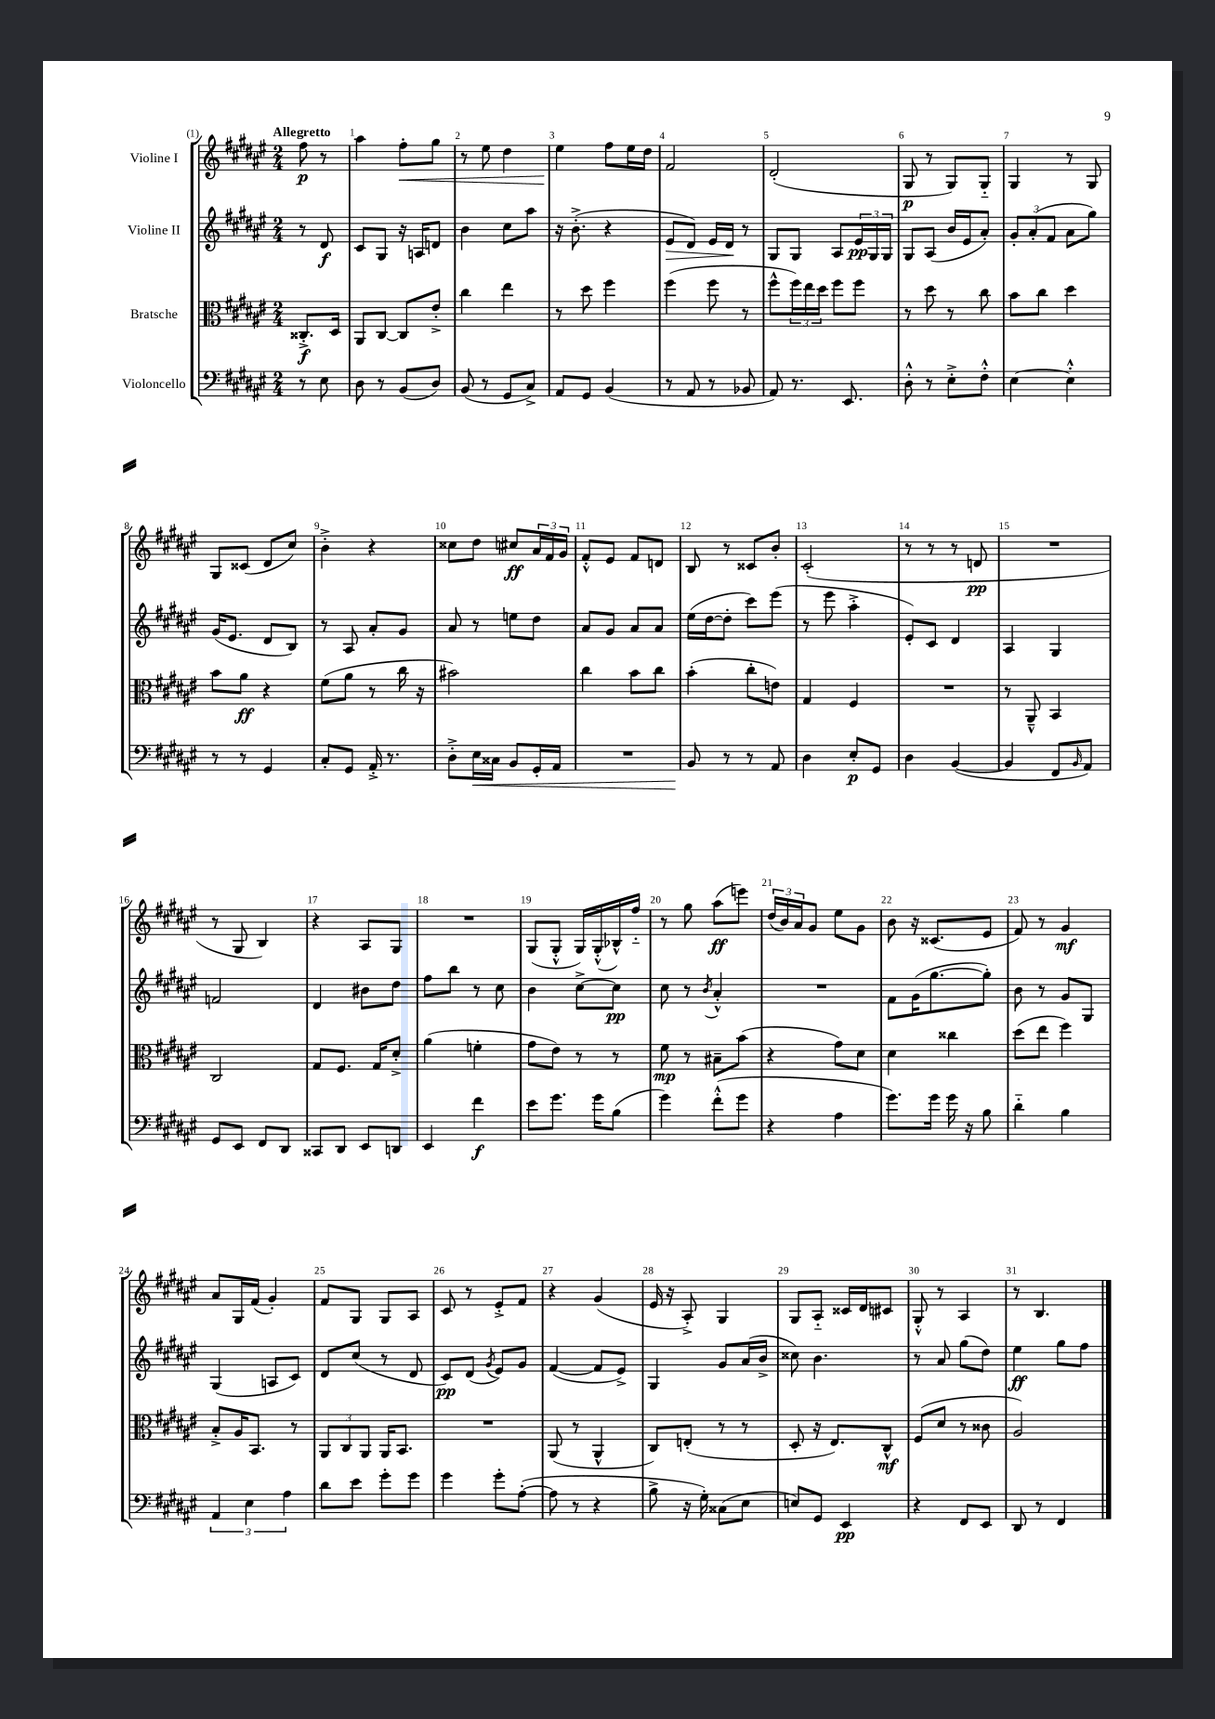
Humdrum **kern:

**kern	**kern	**kern	**kern
*staff4	*staff3	*staff2	*staff1
*clefF4	*clefC3	*clefG2	*clefG2
*k[f#c#g#d#a#e#]	*k[f#c#g#d#a#e#]	*k[f#c#g#d#a#e#]	*k[f#c#g#d#a#e#]
*M2/4	*M2/4	*M2/4	*M2/4
8r	8.C##'^/L	8r	8ff#\
8E#\	.	8d#/	8r
.	16D#/Jk	.	.
=	=	=	=
8D#\	8AA#/L	8c#/L	4aa#\
8r	[8C#/J	8G#/J	.
(8BB/L	8C#/]L	16r	8ff#'\L
.	.	16A/LK	.
8D#/J)	8e#'^/J	8d/J	8gg#\J
=	=	=	=
(8BB/	4cc#\	4b\	8r
8r	.	.	8ee#\
8GG#/L	4ee#\	8cc#\L	4dd#\
8C#^/J)	.	8aa#\J	.
=	=	=	=
8AA#/L	8r	16r	4ee#\
.	.	(8.b'^\	.
8GG#/J	8dd#\	.	.
(4BB/	4ff#\	4r	8ff#\L
.	.	.	16ee#\L
.	.	.	16dd#\JJ
=	=	=	=
8r	(4ff#\	8e#/L	2f#/
8AA#/	.	8d#/J)	.
8r	8ff#\	16e#/LL	.
.	.	16d#/JJ	.
8BB-/	8r	8r	.
=	=	=	=
8AA#/)	8ff#^^\L	8G#/L	(2d#'/
8.r	24ff#\L)	8G#/J	.
.	24ee#\	.	.
.	24dd#\JJ	.	.
.	8ff#\L	8A#/L	.
8.EE#/	.	.	.
.	8ff#\J	24e#/L	.
.	.	24G#/	.
.	.	24G#/JJ	.
=	=	=	=
8D#'^^\	8r	8G#/L	8G#/
8r	8dd#\	(8A#/J	8r
8E#'^\L	8r	16b/LL	8G#/L)
.	.	16e#/J	.
8F#'^^\J	8cc#\	8a#'/J)	8G#'~/J
=	=	=	=
[4E#\	8b\L	12g#'/L	4G#/
.	.	(12a#'/	.
.	8cc#\J	.	.
.	.	12f#/J	.
4E#'^^\]	4dd#\	8a#\L	8r
.	.	8gg#\J)	8G#/
=	=	=	=
8r	8b\L	(16g#/LK	8G#/L
.	.	8.e#/J	.
8r	8a#\J	.	(8c##/J
4GG#/	4r	8d#/L	8d#/L
.	.	8B/J)	8cc#/J)
=	=	=	=
8C#'/L	(8f#\L	8r	4b'^\
8GG#/J	8a#\J	8A#/	.
16AA#'^/	8r	8a#'/L	4r
8.r	.	.	.
.	16cc#\	8g#/J	.
.	16r	.	.
=	=	=	=
8D#'^\L	2b#\)	8a#/	8cc##\L
16E#\L	.	8r	8dd#\J
16C##\JJ	.	.	.
8BB/L	.	8ee\L	8cc#/L
16GG#'/L	.	8dd#\J	24a#/L
.	.	.	24f#/
16AA#/JJ	.	.	.
.	.	.	24g#/JJ
=	=	=	=
2r	4cc#\	8a#/L	8f#'^^/L
.	.	8g#/J	8e#/J
.	8b\L	8a#/L	8f#/L
.	8cc#\J	8a#/J	8d/J
=	=	=	=
8BB/	(4b'\	(16ee#\LL	8B/
.	.	[16dd#\J	.
8r	.	8dd#'\]J	8r
8r	8cc#'\L	8ccc#\L)	8c##/L
8AA#/	8e\J)	(8eee#\J	8b'/J
=	=	=	=
4D#\	4G#/	8r	(2c#'/
.	.	8eee#\	.
8E#'/L	4F#/	4aa#'^\	.
8GG#/J	.	.	.
=	=	=	=
4D#\	2r	8e#'/L)	8r
.	.	8c#/J	8r
([4BB/	.	4d#/	8r
.	.	.	8d/
=	=	=	=
4BB/]	8r	4A#/	2r
.	8AA#~^^/	.	.
8FF#/L	4BB/	4G#/	.
16qqBB/	.	.	.
8AA#/J)	.	.	.
=	=	=	=
8GG#/L	2C#/	2f/	8r
8EE#/J	.	.	8G#/
8FF#/L	.	.	4B/)
8DD#/J	.	.	.
=	=	=	=
8CC##/L	8G#/L	4d#/	4r
8DD#/J	8.F#/J	.	.
8EE#/L	.	8b#\L	8A#/L
.	16G#/LK	.	.
8DD/J	8d#'^/J	8dd#\J	8G#/J
=	=	=	=
4EE#/	(4a#\	8ff#\L	2r
.	.	8bb\J	.
4f#\	4f'\	8r	.
.	.	8cc#\	.
=	=	=	=
8e#\L	8g#\L	4b\	(8G#/L
8.g#\J	8e#\J)	.	8G#'^^/J
.	8r	[8cc#^\L	16G#/LL)
16g#\LK	.	.	(16G#'^^/
(8B\J	8r	8cc#\]J	16B-^^/)
.	.	.	16ff#'~/JJ
=	=	=	=
4g#\)	8f#\	8cc#\	8r
.	8r	8r	8gg#\
.	.	8qb/	.
(8f#'^^\L	8B#~\L	4a#'^^/	(8aa#\L
8g#\J	(8b\J	.	8eee\J)
=	=	=	=
4r	4r	2r	(24dd#/LL
.	.	.	24b/)
.	.	.	24a#/J
.	.	.	8g#/J
4A#\	8g#\L)	.	8ee#\L
.	8d#\J	.	8g#\J
=	=	=	=
8.g#\L)	4d#\	8f#\L	8b\
.	.	(16g#\K	16r
16g#\Jk	.	[8.gg#\	(8.c##/L
16g#\	4cc##\	.	.
16r	.	.	.
8B\	.	8gg#'\]J)	8e#/J
=	=	=	=
4d#'~\	(8dd#\L	8b\	8f#/)
.	8ee#\J	8r	8r
4B\	4ff#\)	8g#/L	4g#/
.	.	8G#/J	.
=	=	=	=
6AA#/	8B'^/L	(4G#/	8a#/L
.	16A#/K	.	16G#/L
6E#\	.	.	.
.	8.BB/J	.	(16f#/JJ
.	.	8A/L	4g#'/)
6A#\	.	.	.
.	8r	8c#/J)	.
=	=	=	=
8d#\L	12AA#/L	8d#/L	8f#/L
.	12C#/	.	.
8e#\J	.	(8cc#/J	8G#/J
.	12AA#/J	.	.
8g#'\L	16AA#/LK	8r	8G#/L
.	8.BB/J	.	.
8g#\J	.	8d#/	8A#/J
=	=	=	=
4g#\	2r	8c#/L)	8c#/
.	.	(8d#/J	8r
.	.	8qg#/	.
8g#'\L	.	8e#/L)	8e#'^/L
([8A#'\J	.	8g#/J	8f#/J
=	=	=	=
8A#\]	(8AA#/	([4f#/	4r
8r	8r	.	.
4r	4AA#^^/	8f#/]L	(4g#/
.	.	8e#^/J)	.
=	=	=	=
8B^\	8C#/L)	4G#/	16e#/
.	.	.	16r
16r	(8E'/J	.	8A#'^/)
16G#'\)	.	.	.
(8C##\L	8r	8g#/L	4G#/
8E#\J	8r	(16a#/L	.
.	.	16b^/JJ	.
=	=	=	=
8E/L)	8D#'/	8cc##\)	8G#/L
8GG#/J	16r	4.b\	8A#'~/J
.	8.E#/L)	.	.
4EE#/	.	.	16c##/LL
.	.	.	16d#/J
.	8C#^^/J	.	8c#/J
=	=	=	=
4r	(8F#/L	8r	8G#'^^/
.	8d#/J	8a#/	8r
8FF#/L	8r	(8gg#\L	4A#/
8EE#/J	8c##\	8dd#\J)	.
=	=	=	=
8DD#/	2A#/)	4ee#\	8r
8r	.	.	4.B/
4FF#/	.	8gg#\L	.
.	.	8ff#\J	.
==	==	==	==
*-	*-	*-	*-
